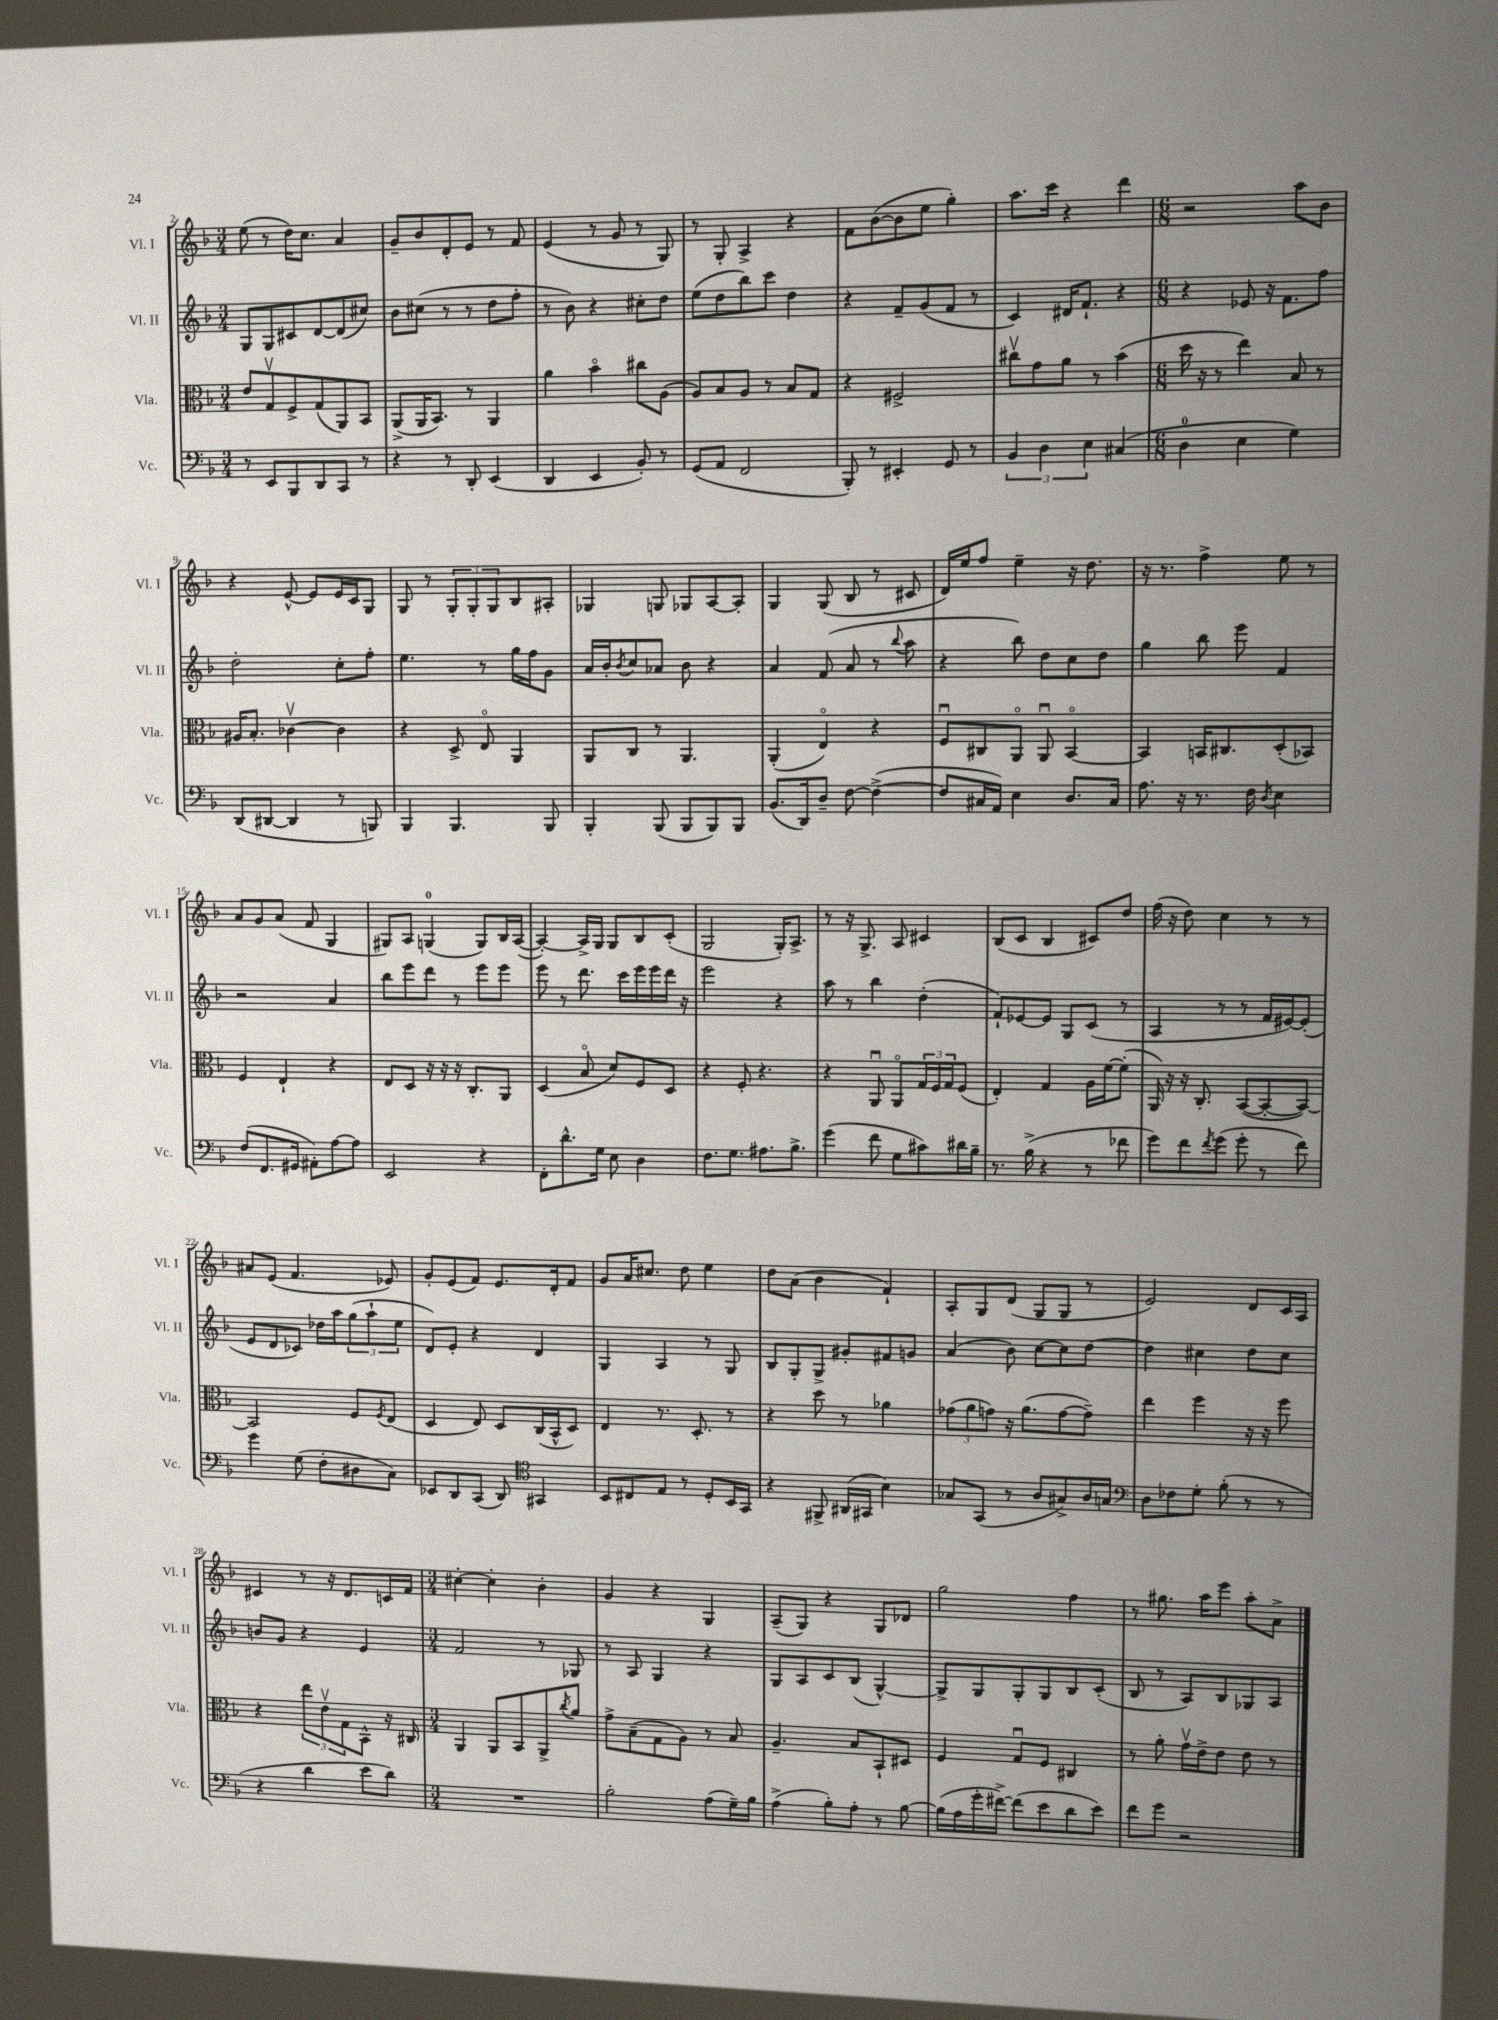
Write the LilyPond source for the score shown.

<<
\new StaffGroup <<
\new Staff = "s0" \with { instrumentName = "Vl. I" shortInstrumentName = "Vl. I" } {
    \clef treble \key f \major \numericTimeSignature \time 3/4
    e''8( r8 d''16) c''8. a'4 |
    g'8-- bes'8 d'8-. e'8 r8 f'8 |
    e'4( r8 g'8 r8 g8) |
    r8 g8-. a4-> r4 |
    f'8 bes'8~( bes'8 e''8 g''4-.) |
    a''8. c'''16 r4 d'''4 |
    \numericTimeSignature \time 6/8 r2 a''8 bes'8 |
    r4 e'8~-^ e'8 e'16 c'16 g8 |
    g8 r8 \tuplet 3/2 { g8-. g8-. g8 } bes8 ais8-. |
    ges4 g8 ges8 a8~ a8-. |
    g4 g8( bes8 r8 cis'8 |
    d'16) e''16 f''8 e''4-- r16 d''8. |
    r16 r8. f''4-> e''8 r8 |
    a'8 g'8 a'8( f'8 g4 |
    gis8) a8 g4-0( g8) bes16 a16~( |
    a4~-.) a16-> g16 g8 bes8 c'8-.( |
    g2 g16-.) a8.-> |
    r8 r16 g8.-> a8 cis'4 |
    bes8( c'8 bes4 cis'8) d''8 |
    f''16( r16 d''8) c''4 r8 r8 |
    ais'8 e'8( f'4. ees'8) |
    g'8-. e'8( f'8) e'8. d'16-. f'8 |
    g'8 a'16 cis''8. d''8 e''4 |
    d''8 a'8( bes'4 f'4-!) |
    a8-. g8 d'8( g8 g8 r8 |
    e'2) d'8 c'16 a16 |
    cis'4 r8 r16 d'8. c'16 f'16 |
    \numericTimeSignature \time 3/4 cis''4~-. cis''4-. bes'4-. |
    g'4 r4 g4 |
    a8--( g8) r4 g8 des'8 |
    g''2 f''4 |
    r8 gis''8. a''16 e'''8 a''8-. a'8-> \bar "|." |
}
\new Staff = "s1" \with { instrumentName = "Vl. II" shortInstrumentName = "Vl. II" } {
    \clef treble \key f \major \numericTimeSignature \time 3/4
    g8 g8 cis'8 d'8~ d'8( cis''8) |
    bes'8 cis''8( r8 r8 d''8 f''8-. |
    r8 bes'8) r4 cis''8-. d''8 |
    e''8( d''8 bes''8) c'''8 d''4 |
    r4 f'8-- g'8( f'8 r8 |
    c'4) dis'16 f'8.-! r4 |
    \numericTimeSignature \time 6/8 r4 ees'8 r16 f'8. f''8 |
    d''2-. c''8-. f''8-. |
    e''4. r8 g''16 f''16 g'8 |
    a'16 bes'16-. \acciaccatura { bes'8 } c''8 aes'8 bes'8 r4 |
    a'4 f'8( a'8 r8 \appoggiatura { bes''8 } a''8 |
    r4 bes''8) d''8 c''8 d''8 |
    g''4 bes''8 e'''8 f'4 |
    r2 a'4 |
    bes''8 e'''8 d'''8 r8 e'''8 e'''8 |
    e'''8 r8 d'''8. c'''16 e'''16 e'''16 d'''16 r16 |
    e'''2 r4 |
    a''8 r8 bes''4 d''4-.( |
    f'8-!) ees'8~ ees'8 g8 c'8( r8 |
    a4 r8 r8 f'16 eis'16~) eis'8-.( |
    e'8 d'8 ces'8) des''16 a''16 \tuplet 3/2 { g''8( a''8-! e''8 } |
    d'8) e'8-. r4 d'4 |
    g4 a4 r8 g8 |
    bes8 g8-. g8-> gis'8-. fis'8 g'8 |
    a'4( bes'8) c''8~ c''8 d''8~ |
    d''4 cis''4 d''8 cis''8 |
    b'8 g'8 r4 e'4 |
    \numericTimeSignature \time 3/4 f'2 r8 ges8 |
    r8 a8 g4 r4 |
    g8 a8 c'8 bes8( g4~-^) |
    g8-> g8 g8-. g8 bes8 c'8-.( |
    bes8 r8 a8) bes8 ges8 a8 \bar "|." |
}
\new Staff = "s2" \with { instrumentName = "Vla." shortInstrumentName = "Vla." } {
    \clef alto \key f \major \numericTimeSignature \time 3/4
    e'8 g8\upbow f8-> g8( a,8) bes,8 |
    a,8->( a,16 bes,8.) r8 a,4 |
    a'4 bes'4\flageolet cis''8 a8( |
    a8) bes8 a8 r8 bes8 g8 |
    r4 fis2-> |
    cis''8\upbow g'8 a'8 r8 bes'4( |
    \numericTimeSignature \time 6/8 d''16 r16 r8 e''4) bes8 r8 |
    ais16 bes8.-. ces'4~\upbow ces'4 |
    r4 d8-> e8\flageolet a,4 |
    a,8 c8 r8 a,4. |
    a,4-.( e4\flageolet) r4 |
    f8\downbow cis8 a,8\flageolet a,8\downbow bes,4~\flageolet |
    bes,4 b,16 cis8. d8-.( bes,8) |
    f4 e4-! r4 |
    e8 d8 r16 r16 r16 c8.-. a,8 |
    d4( bes8\flageolet d'8) f8 d8 |
    r4 f8-. r4. |
    r4 a,8\downbow a,8\flageolet \tuplet 3/2 { g16 f16 g16 } f8( |
    e4-.) g4 a16 f'16~ f'8-.( |
    a,16) r16 r16 c8.-. bes,8~( bes,8~-. bes,8~) |
    bes,2 f8 \acciaccatura { f8 } e8( |
    d4 e8) d8 c16( bes,16-^ d8) |
    e4 r8. d8.-. r8 |
    r4 d''8 r8 aes'4 |
    \tuplet 3/2 { ges'8( a'8 g'8) } r16 a'8.( g'8~ g'8--) |
    e''4 f''4 r16 r16 f''8 |
    r4 \tuplet 3/2 { e''8 e'8\upbow g8 } bes,8-^ r16 cis16 |
    \numericTimeSignature \time 3/4 a,4 a,8 bes,8 a,8-> \acciaccatura { c''8 } a'8 |
    g'8-> bes8--( g8 a8) r8 bes8 |
    a4.-- bes8 bes,8-! dis8 |
    f4 g8\downbow f8 cis4 |
    r8 a'8-. g'16\upbow e'16-> e'8 e'8 r8 \bar "|." |
}
\new Staff = "s3" \with { instrumentName = "Vc." shortInstrumentName = "Vc." } {
    \clef bass \key f \major \numericTimeSignature \time 3/4
    r8 e,8 bes,,8 d,8 c,8 r8 |
    r4 r8 d,8-. e,4( |
    d,4 e,4 bes,8-.) r8 |
    g,8( a,8 f,2 |
    bes,,8-.) r8 eis,4-. g,8 r8 |
    \tuplet 3/2 { bes,4 d4 e4 } cis4( |
    \numericTimeSignature \time 6/8 d4-0 e4 g4) |
    d,8( dis,8~ dis,4 r8 b,,8) |
    bes,,4 bes,,4. bes,,8 |
    bes,,4-. bes,,8( bes,,8 bes,,8) bes,,8 |
    bes,8.( d,16) d8-- f8~ f4~->( |
    f8 cis16 a,16) e4 d8. cis16 |
    a8. r16 r8. f16 \acciaccatura { d8 } e4 |
    f8( f,8. gis,16 ais,8-.) a8~ a8 |
    e,2 r4 |
    f,8-. d'8.-^ g16 e8 d4 |
    f8. g8. ais8. bes8.-> |
    g'4( f'8 g8 cis'8) dis'16 bes16-- |
    r8. bes16->( r4 r8 fes'8 |
    g'8) f'8 \acciaccatura { f'8 } g'8( g'8-. r8 f'8) |
    g'4 g8( f8-. dis8 c8) |
    ees,8 d,8 c,8( d,8) \clef tenor gis,4 |
    bes,8 cis8 e8 r8 d8-. bes,16 g,16 |
    r4 fis,8-> ais,16( gis,16 bes4) |
    ges8 g,8( r8 a8 gis8->) a16 g16 |
    \clef bass d8 fes8 g8-. bes8-.( r8 r8 |
    r4 d'4 e'8 d'8) |
    \numericTimeSignature \time 3/4 R2. |
    bes2-. a8( g16--) bes16 |
    a4->( bes8-.) a8-. r8 bes8~ |
    bes16( a16 g'16-. fis'16~->) fis'8( e'8 d'8 e'8) |
    f'8 g'8 r2 \bar "|." |
}
>>
>>
\layout { \context { \Score currentBarNumber = #2 } }
